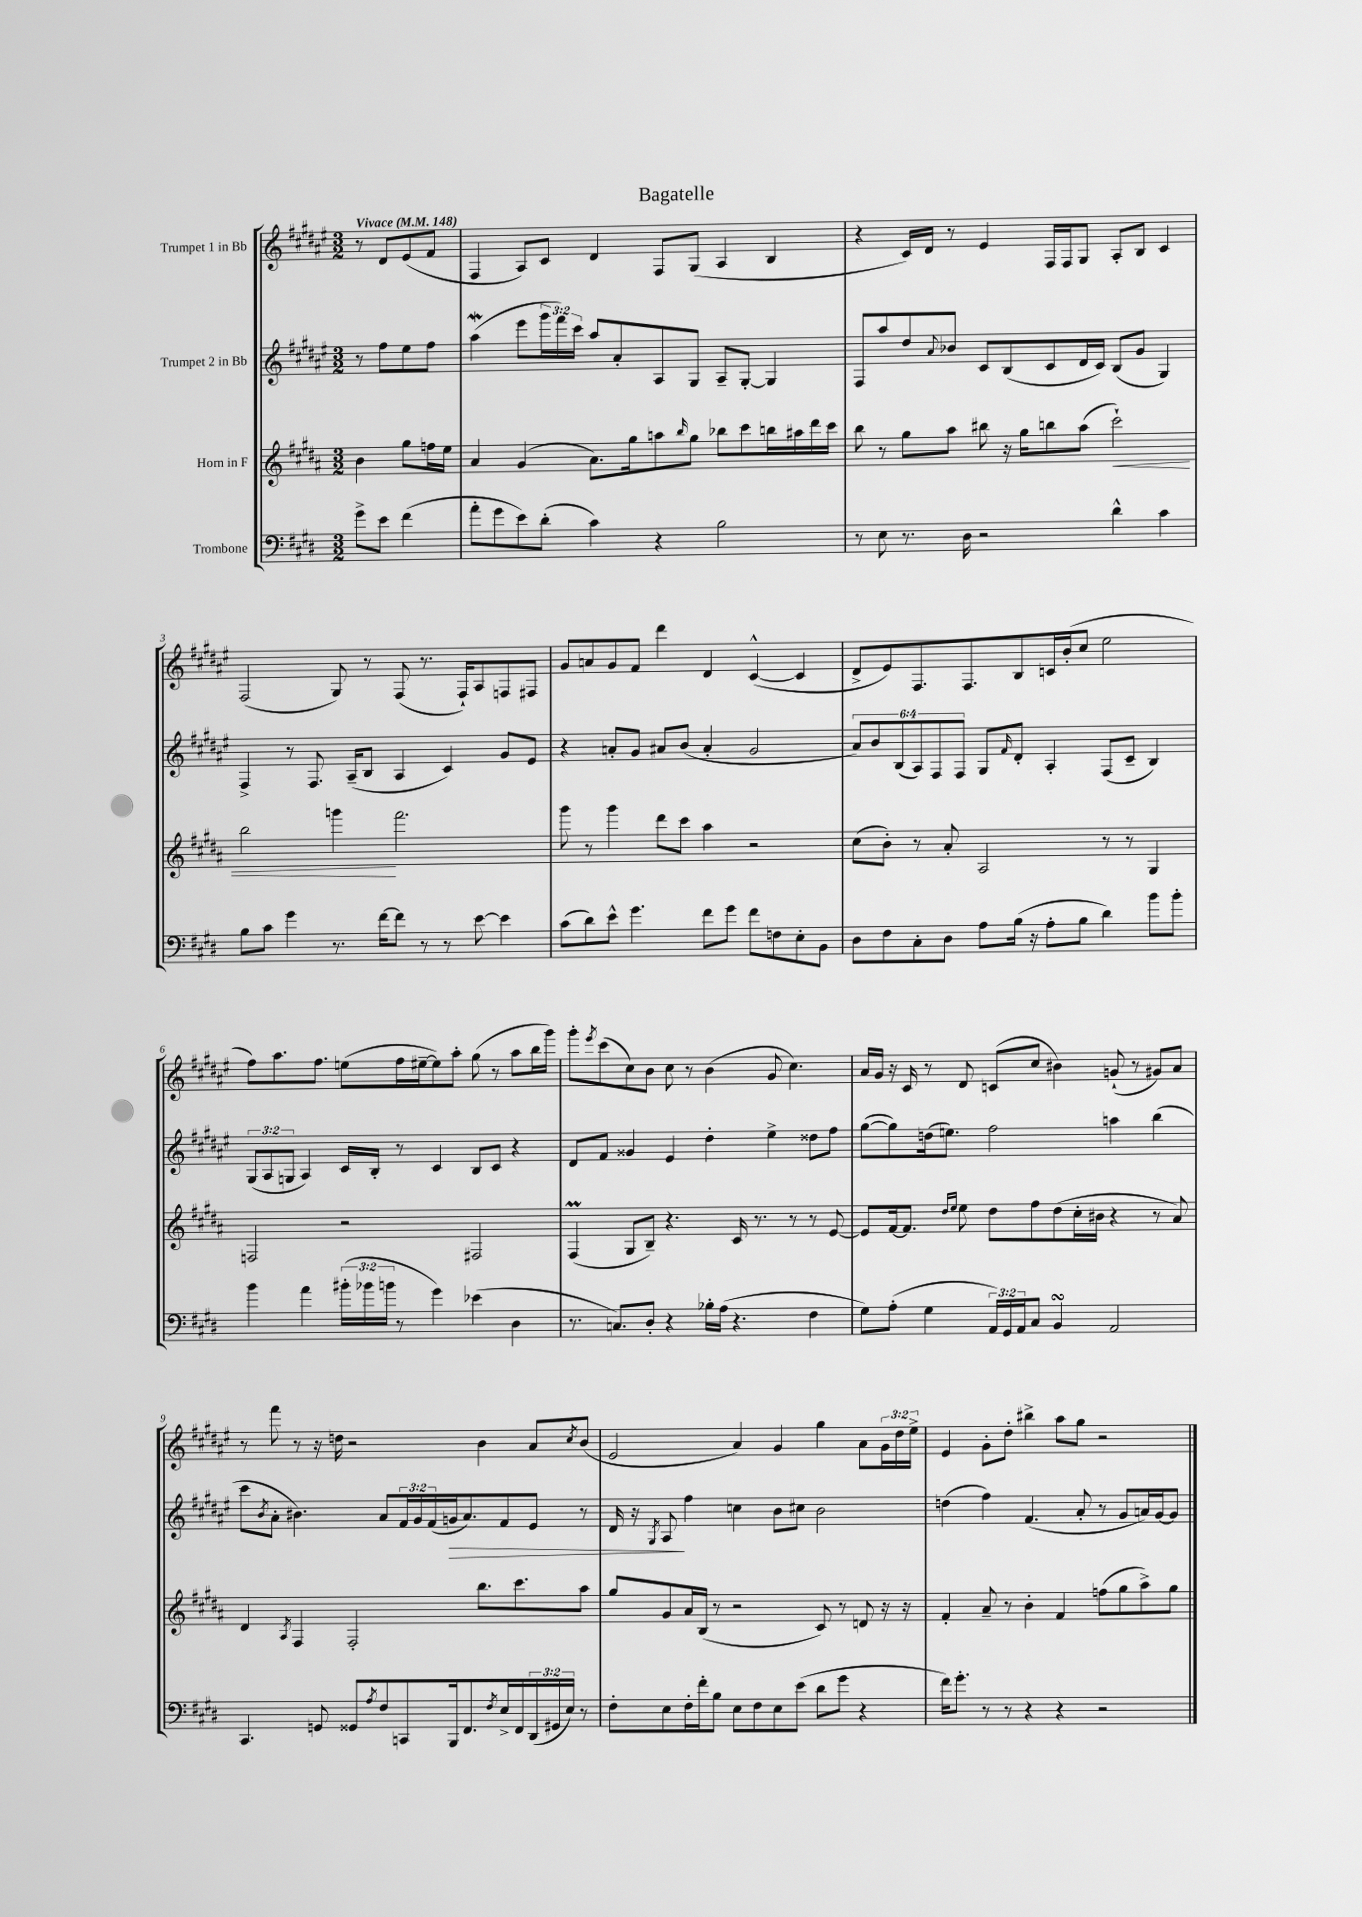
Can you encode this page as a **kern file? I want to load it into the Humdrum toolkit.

**kern	**kern	**dynam	**kern	**dynam	**kern
*part4	*part3	*part3	*part2	*part2	*part1
*staff4	*staff3	*staff3	*staff2	*staff2	*staff1
*I"Trombone	*I"Horn in F	*	*I"Trumpet 2 in Bb	*	*I"Trumpet 1 in Bb
*clefF4	*clefG2	*	*clefG2	*	*clefG2
*k[f#c#g#d#]	*k[f#c#g#d#a#]	*	*k[f#c#g#d#a#e#]	*	*k[f#c#g#d#a#e#]
*M3/2	*M3/2	*	*M3/2	*	*M3/2
*MM148	*MM148	*	*MM148	*	*MM148
=	=	=	=	=	=
!	!	!	!	!	!LO:TX:a:B:t=Vivace
8g#^\L	4b\	.	8r	.	8r
8e\J	.	.	8ff#\L	.	8d#/L
(4f#\	8gg#\L	.	8ee#\	.	(8e#/
.	16ffn\L	.	8ff#\J	.	8f#/J
.	16ee\JJ	.	.	.	.
=1	=1	=1	=1	=1	=1
8a'\L	4a#/	.	(4aa#W\	.	4F#/
8g#\	.	.	.	.	.
8e\)	(4g#/	.	8eee#\L	.	8A#/L)
(8d#'\J	.	.	24ggg#\L	.	8c#/J
.	.	.	24fff#\)	.	.
.	.	.	24ccc#\JJ	.	.
4c#\)	8.a#\L)	.	8aa#/L	.	4d#/
.	.	.	8a#'/	.	.
.	16gg#\k	.	.	.	.
4r	8aan\	.	8A#/	.	8F#/L
.	16qqbb/	.	.	.	.
.	8gg#\J	.	8G#/J	.	(8G#/J
2B\	8bb-X\L	.	8A#~/L	.	4A#/
.	8ccc#\	.	[8G#'/J	.	.
.	16bbn\L	.	4G#/]	.	4B/
.	16aa#X\	.	.	.	.
.	16ddd#\	.	.	.	.
.	16ccc#\JJ	.	.	.	.
=2	=2	=2	=2	=2	=2
8r	8bb\	.	8F#/L	.	4r
8E\	8r	.	8aa#/	.	.
8.r	8gg#\L	.	8dd#/	.	16c#/LL)
.	.	.	.	.	16d#/JJ
.	.	.	8qqa#/	.	.
.	8aa#\J	.	8b-X/J	.	8r
16D#\	.	.	.	.	.
2r	8bb#X\	.	8c#/L	.	4e#/
.	16r	.	(8B/	.	.
.	16gg#\KL	.	.	.	.
.	8bbn\	.	8c#/	.	16F#/LL
.	.	.	.	.	16F#/J
.	(8aa#\J	.	16d#/L	.	8G#/J
.	.	.	16c#/JJ)	.	.
!	!	!LO:HP:b	!	!	!
4d#^^\	2ccc#`\)	<	(8B/L	.	8A#'/L
.	.	.	8g#/J	.	8B/J
4c#\	.	.	4G#/)	.	4c#/
!!LO:LB:g=z
=3	=3	=3	=3	=3	=3
8B\L	2bb\	.	4F#^/	.	(2F#/
8c#\J	.	.	.	.	.
4g#\	.	.	8r	.	.
.	.	.	8.F#/	.	.
8.r	4gggn\	.	.	.	8G#/)
.	.	.	(16A#~/KL	.	.
.	.	.	8B/J	.	8r
[16f#\KL	.	.	.	.	.
8f#\J]	2.fff#\	[	4A#/	.	(8F#/
8r	.	.	.	.	8.r
8r	.	.	4c#/)	.	.
.	.	.	.	.	16F#`/KL)
[8e\	.	.	.	.	8A#/
4e\]	.	.	8g#/L	.	8Fn/
.	.	.	8e#/J	.	8F#X/J
=4	=4	=4	=4	=4	=4
(8c#\L	8ggg#\	.	4r	.	8g#/L
8d#\)	8r	.	.	.	8an/
8e^^\J	4ggg#\	.	8an'/L	.	8g#/
4.g#\	.	.	8g#/J	.	8f#/J
.	8ddd#\L	.	8a#X/L	.	4ddd#\
.	8ccc#\J	.	(8b/J	.	.
8f#\L	4aa#\	.	4a#'/	.	4d#/
8g#\J	.	.	.	.	.
8f#\L	2r	.	2g#/	.	([4c#^^/
8Fn\	.	.	.	.	.
8E'\	.	.	.	.	4c#/]
8BB\J	.	.	.	.	.
=5	=5	=5	=5	=5	=5
8D#\L	(8cc#\L	.	12a#/L)	.	8d#^/L
.	.	.	12b/	.	.
8F#\	8b'\J)	.	.	.	8e#/)
.	.	.	(12B/	.	.
8C#'\	8r	.	12A#/)	.	8.F#/
.	.	.	12F#/	.	.
8D#\J	8a#'/	.	.	.	.
.	.	.	12F#/J	.	.
.	.	.	.	.	8.F#/
8A\L	2A#/	.	8G#/L	.	.
.	.	.	16qqf#/	.	.
(16B\Jk	.	.	8d#'/J	.	8B/
16r	.	.	.	.	.
8A'\L	.	.	4A#'/	.	16cn/L
.	.	.	.	.	(16b'/J
8B\J	.	.	.	.	8cc#/J
4d#\)	8r	.	(8F#/L	.	2ee#\
.	8r	.	8c#~/J	.	.
8b\L	4G#/	.	4B/)	.	.
8b'\J	.	.	.	.	.
!!LO:LB:g=z
=6	=6	=6	=6	=6	=6
4b\	2Fn/	.	(12G#/L	.	8ff#\L)
.	.	.	12A#/	.	.
.	.	.	.	.	8.aa#\
.	.	.	12Gn/J	.	.
4a\	.	.	4A#/)	.	.
.	.	.	.	.	8.ff#\J
(24b#X'\LL	2r	.	16c#/LL	.	(8een\L
24b-X\	.	.	.	.	.
.	.	.	16B'/JJ	.	.
24bn\JJ	.	.	.	.	.
8r	.	.	8r	.	16ff#\L
.	.	.	.	.	[16ee#X~\J
4g#\)	.	.	4c#/	.	8ee#\])
.	.	.	.	.	8aa#'\J
(4e-X\	2F#X/	.	8B/L	.	(8gg#\
.	.	.	8c#/J	.	8r
4D#\	.	.	4r	.	8aa#\L
.	.	.	.	.	16bb\L
.	.	.	.	.	16ggg#\JJ)
=7	=7	=7	=7	=7	=7
8.r	(4F#M/	.	8d#/L	.	8ggg#'\L
.	.	.	.	.	8qeee#/
.	.	.	8f#/J	.	(8ccc#\
8.Cn/L)	.	.	.	.	.
.	8G#/L	.	4g##X/	.	8cc#\)
8D#'/J	8B~/J)	.	.	.	8b\J
4r	4.r	.	4e#/	.	8cc#\
.	.	.	.	.	8r
16B-X'\LL	.	.	4dd#'\	.	(4b\
(16A\JJ	.	.	.	.	.
4.r	16c#/	.	.	.	.
.	8.r	.	.	.	.
.	.	.	4ee#^\	.	8g#/
.	8r	.	.	.	4.cc#\)
4F#\	8r	.	8dd##X\L	.	.
.	[8e/	.	8ff#\J	.	.
=8	=8	=8	=8	=8	=8
8G#\L)	8e/L]	.	([8gg#\L	.	16a#/LL
.	.	.	.	.	16g#/JJ
(8A'\J	[16f#/k	.	8gg#\])	.	16r
.	8.f#/J]	.	.	.	16c#/
4G#\	.	.	(16ddn\k	.	8r
.	.	.	8.een\J)	.	.
.	16qqdd#/LL	.	.	.	.
.	16qqee/JJ	.	.	.	.
.	8ee\	.	.	.	8d#/
24AA/LL)	8dd#\L	.	2ff#\	.	(8cn/L
24GG#/	.	.	.	.	.
24AA/J	.	.	.	.	.
8C#/J	8ff#\	.	.	.	8cc#/J
4BBsSSS/	(8dd#\	.	.	.	4b#X\)
.	16cc#'\L	.	.	.	.
.	16b#X\JJ	.	.	.	.
2AA/	4r	.	4aan\	.	(8gn`/
.	.	.	.	.	8r
.	8r	.	(4bb\	.	8g#X/L)
.	8a#/)	.	.	.	8a#/J
!!LO:LB:g=z
=9	=9	=9	=9	=9	=9
4.CC#/	4d#/	.	8ccc#\L	.	8r
.	.	.	8qb/	.	.
.	.	.	8a#'\J	.	8fff#\
.	8qA#/	.	.	.	.
.	4F#/	.	4.b#X\)	.	8r
8GGn/	.	.	.	.	16r
.	.	.	.	.	16ddn\
8GG##X/L	2F#'/	.	.	.	2r
8qA/	.	.	.	.	.
8F#/	.	.	8a#/L	.	.
8CCn/	.	.	24f#/L	.	.
.	.	.	24g#/	.	.
.	.	.	(24f#/	.	.
!	!	!	!	!LO:HP:b	!
16BBB/k	.	.	16gn/J	>	.
8.FF#/	.	.	8.a#/)	.	.
.	8.bb\L	.	.	.	4b\
8qF#/	.	.	.	.	.
16E^/L	.	.	8f#/	.	.
16FF#/	8.ccc#\	.	.	.	.
(24DD#/	.	.	8e#/J	.	8a#/L
24GG#X/	.	.	.	.	.
24E/JJ)	.	.	.	.	.
.	.	.	.	.	8qcc#/
8r	8aa#\J	.	8r	.	(8b/J
=10	=10	=10	=10	=10	=10
8F#'\L	8gg#/L	.	16d#/	.	2e#/
.	.	.	16r	.	.
.	.	.	8qG#/	.	.
8E\	8g#/	.	8A#/	.	.
16F#'\L	16a#/L	.	4ff#\	]	.
16f#'\J	(16B/JJ	.	.	.	.
8B\J	8r	.	.	.	.
8E\L	2r	.	4ccn\	.	4a#/)
8F#\	.	.	.	.	.
8E\	.	.	8b\L	.	4g#/
(8e\J	.	.	8cc#X\J	.	.
8d#\L	8c#/)	.	2b\	.	4gg#\
8g#\J	8r	.	.	.	.
4r	8dn/	.	.	.	8a#\L
.	16r	.	.	.	24g#\L
.	.	.	.	.	24dd#\
.	16r	.	.	.	.
.	.	.	.	.	24ee#^\JJ
=11	=11	=11	=11	=11	=11
16f#\KL)	4f#'/	.	(4ddn\	.	4e#/
8.g#'\J	.	.	.	.	.
8r	8a#~/	.	4ff#\)	.	8g#'\L
8r	8r	.	.	.	8dd#'\J
4r	4b'\	.	(4.f#/	.	4bb#X^\
4r	4f#/	.	.	.	8aa#\L
.	.	.	8a#'/	.	8gg#\J
2r	(8ffn\L	.	8r	.	2r
.	8gg#\	.	8g#/L	.	.
.	8aa#^\)	.	16an/L)	.	.
.	.	.	[16g#/J	.	.
.	8gg#\J	.	8g#/J]	.	.
==	==	==	==	==	==
*-	*-	*-	*-	*-	*-
